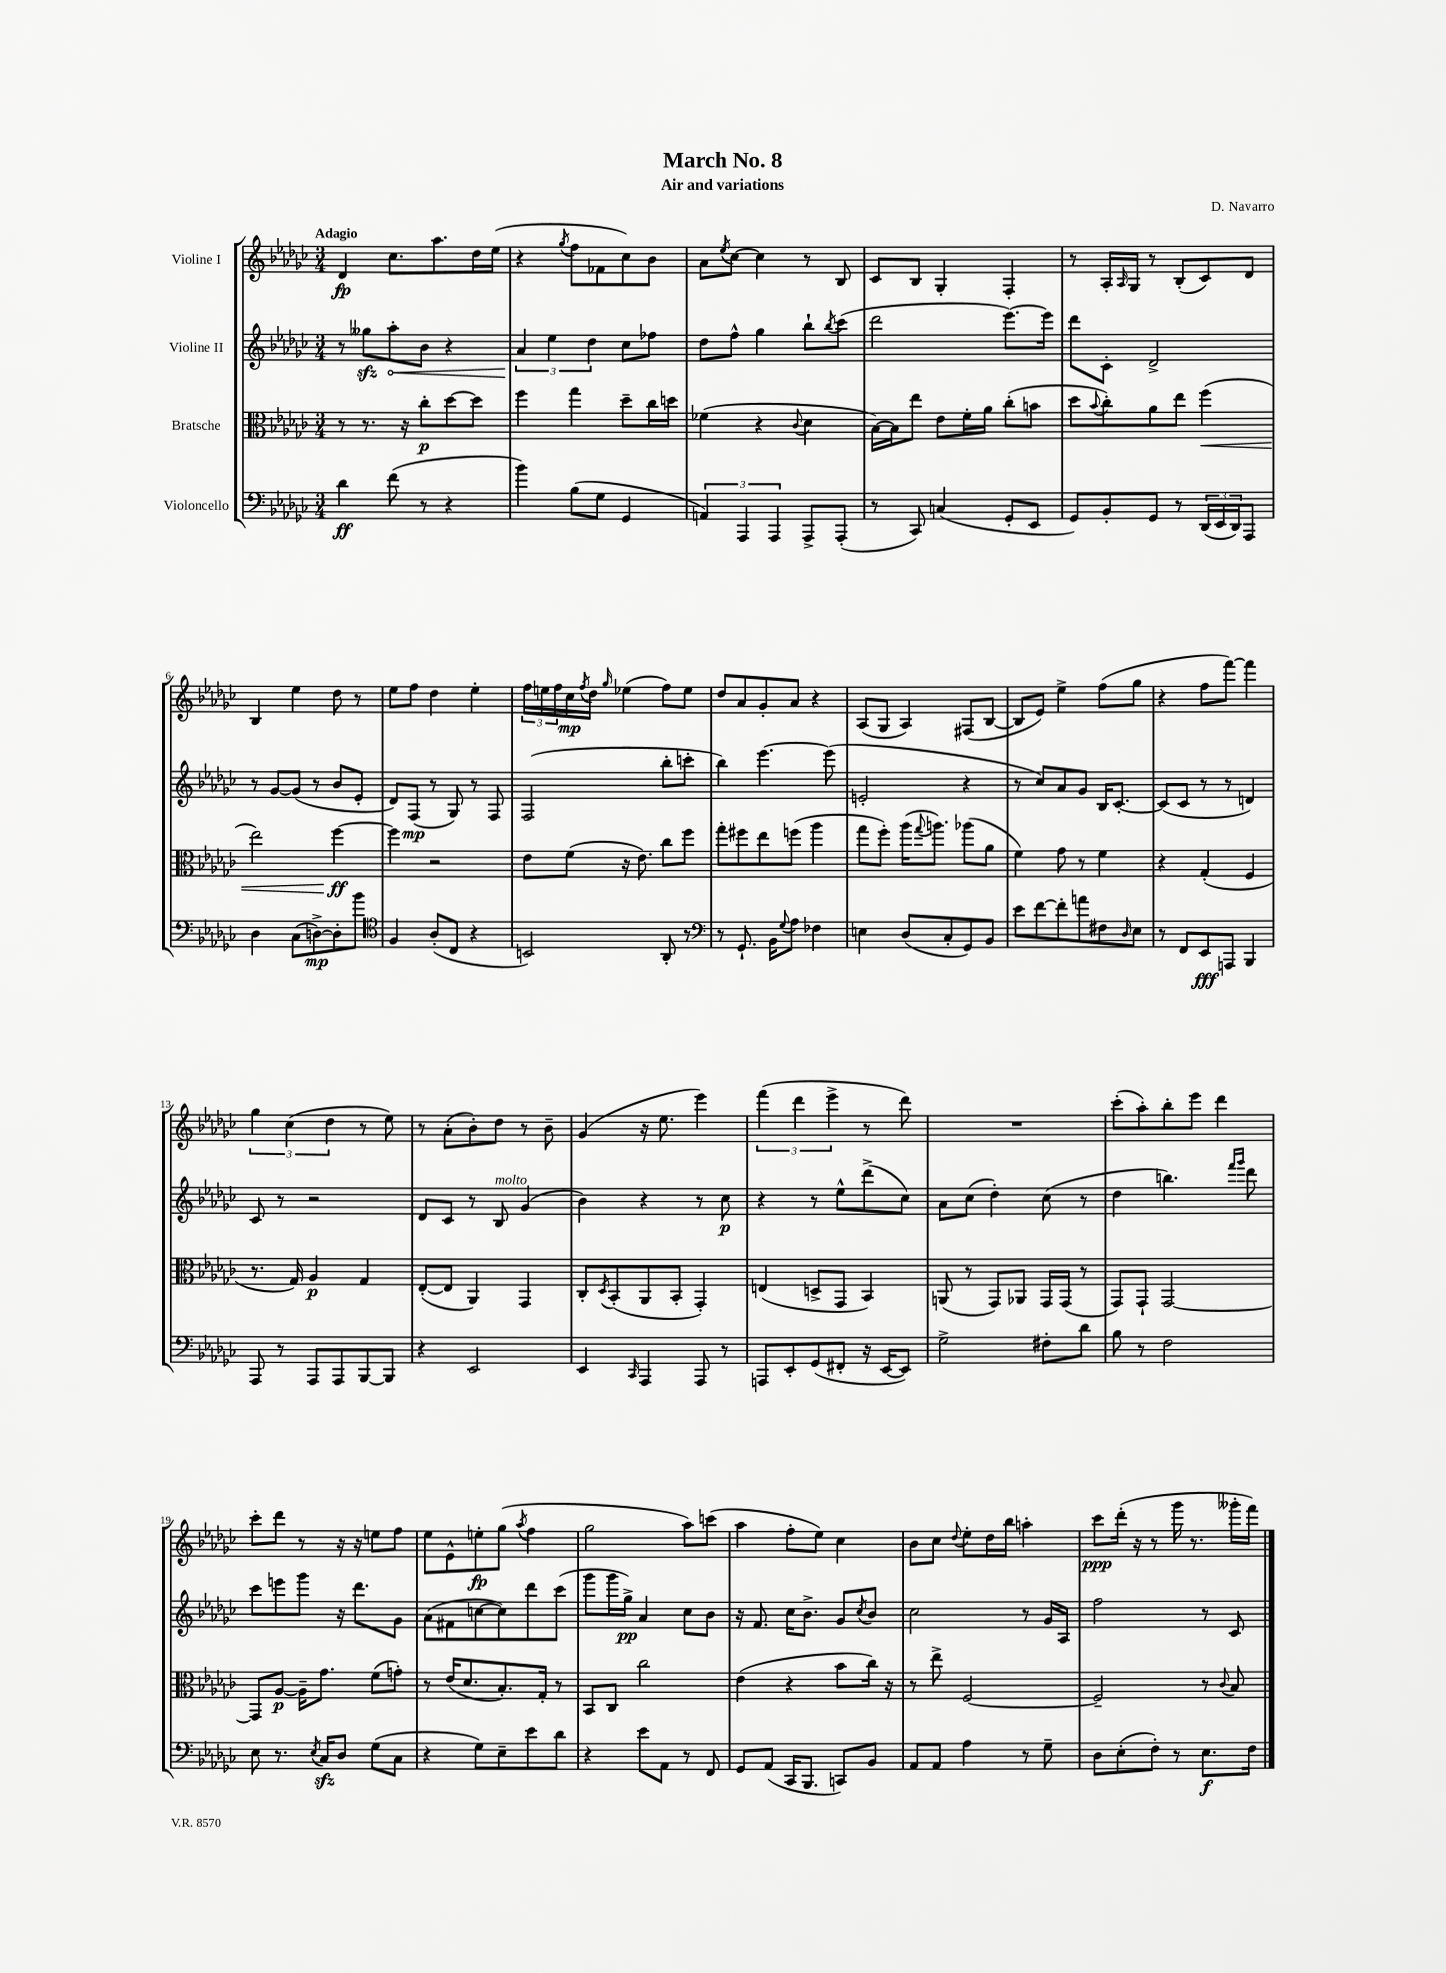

**kern	**kern	**kern	**kern
*staff4	*staff3	*staff2	*staff1
*clefF4	*clefC3	*clefG2	*clefG2
*k[b-e-a-d-g-c-]	*k[b-e-a-d-g-c-]	*k[b-e-a-d-g-c-]	*k[b-e-a-d-g-c-]
*M3/4	*M3/4	*M3/4	*M3/4
4d-\	8r	8r	4d-/
.	8.r	8gg--\L	.
(8f\	.	8aa-'\	8.cc-\L
.	16r	.	.
8r	8cc-'\L	8b-\J	.
.	.	.	8.aa-\
4r	[8dd-\	4r	.
.	8dd-\]J	.	16dd-\L
.	.	.	(16ee-\JJ
=	=	=	=
4b-\)	4ff\	6a-/	4r
.	.	6ee-\	.
.	.	.	8qgg-/
(8B-\L	4gg-\	.	8ff\L
.	.	6dd-\	.
8G-\J	.	.	8f-\
4GG-/	8dd-~\L	8cc-\L	8cc-\)
.	16cc-\L	8ff-\J	8b-\J
.	16dd\JJ	.	.
=	=	=	=
6AA/)	(4f-\	8dd-\L	8a-\L
.	.	.	8qee-/
.	.	8ff^^\J	[8cc-\J
6AAA-/	.	.	.
.	4r	4gg-\	4cc-\]
6AAA-/	.	.	.
.	8qqc-/	.	.
8AAA-^/L	4d-\	8bb-`\L	8r
.	.	8qbb-/	.
(8AAA-'/J	.	(8ccc-\J	8B-/
=	=	=	=
8r	[16B-\LL)	2ddd-\	8c-/L
.	16B-\]J	.	.
8CC-/)	8ee-\J	.	8B-/J
(4C/	8e-\L	.	4G-'/
.	16f'\L	.	.
.	16a-\JJ	.	.
8GG-'/L	(8cc-'\L	[8.eee-\L)	4F'/
8EE-/J	8b\J	.	.
.	.	16eee-\]Jk	.
=	=	=	=
8GG-/L)	8dd-\L	8ddd-\L	8r
.	8qqb-/	.	.
8BB-'/	8cc-'\)	8c-'\J	16A-'/LL
.	.	.	16qqA-/
.	.	.	16G-/JJ
8GG-/J	8a-\	2d-^/	8r
8r	8ee-\J	.	(8B-'/L
(24DD-/LL	(4ff\	.	8c-/)
24EE-/	.	.	.
24DD-/J)	.	.	.
8AAA-/J	.	.	8d-/J
=	=	=	=
4D-\	2ee-\)	8r	4B-/
.	.	[8g-/L	.
(8C-\L	.	(8g-/]J	4ee-\
[8D^\)	.	8r	.
8D'\]	[4ff\	8b-/L	8dd-\
8b-\J	.	8e-'/J	8r
=	=	=	=
*clefC4	*	*	*
4F/	4ff\]	8d-/L)	8ee-\L
.	.	(8F/J	8ff\J
(8A-'/L	2r	8r	4dd-\
8C-/J	.	8G-/)	.
4r	.	8r	4ee-'\
.	.	8F/	.
=	=	=	=
2BB/)	8e-\L	(2F/	24ff\LL
.	.	.	24ee\
.	.	.	24ff\
.	(8f\J	.	16cc-\
.	.	.	8qff/
.	.	.	16dd-\JJ
.	.	.	16qqgg-/
.	16r	.	(4ee-\
.	8.e-\)	.	.
8AA-'/	8cc-\L	8bb-'\L	8ff\L)
8r	8ff\J	8ccc'\J	8ee-\J
=	=	=	=
*clefF4	*	*	*
8r	8gg-'\L	4bb-\)	8dd-/L
8.GG-`/	8ff#\	.	8a-/
.	8ee-\	[4.eee-\	8g-'/
16BB-\LK	.	.	.
8qqG-/	.	.	.
8A-\J	(8ff\J	.	8a-/J
4F-\	4aa-\	.	4r
.	.	(8eee-\]	.
=	=	=	=
4E\	8gg-\L	2e'/	(8A-/L
.	8ff'\J)	.	8G-/J
(8D-/L	(16aa-\LK	.	4A-/)
.	8qqgg-/	.	.
.	8.aa\J)	.	.
8C-'/	.	.	.
8GG-/)	(8aa-\L	4r	(8F#/L
8BB-/J	8a-\J	.	[8B-/J
=	=	=	=
8e-\L	4f\)	8r	8B-/]L
[8f\	.	8cc-/L)	8e-/J)
8f'\]	8g-\	8a-/	4ee-^\
8a\	8r	8g-/J	.
8F#\	4f\	16B-/LK	(8ff\L
.	.	[8.c-'/J	.
16qqD-/	.	.	.
8E-\J	.	.	8gg-\J
=	=	=	=
8r	4r	(8c-/]L	4r
8FF/L	.	8c-/J	.
8EE-/	(4G-'/	8r	8ff\L
8AAA/J	.	8r	[8fff\J)
4BBB-/	4F/	4d/)	4fff\]
=	=	=	=
8AAA-/	8.r	8c-/	6gg-\
8r	.	8r	.
.	.	.	(6cc-\
.	16G-/)	.	.
8AAA-/L	4A-/	2r	.
.	.	.	6dd-\
8AAA-/	.	.	.
[8BBB-/	4G-/	.	8r
8BBB-/]J	.	.	8ee-\)
=	=	=	=
4r	([8E-'/L	8d-/L	8r
.	8E-/]J	8c-/J	(8a-'\L
2EE-/	4AA-/)	8r	8b-'\)
.	.	8B-/	8dd-\J
.	4GG-/	(4g-/	8r
.	.	.	8b-~\
=	=	=	=
4EE-/	8C-'/L	4b-\)	(4g-/
.	8qD-/	.	.
.	(8BB-'/	.	.
16qqCC-/	.	.	.
4AAA-/	8AA-/	4r	16r
.	.	.	8.ee-\
.	8BB-'/J	.	.
8AAA-/	4GG-'/)	8r	4eee-\)
8r	.	8cc-\	.
=	=	=	=
8AAA/L	(4E/	4r	(6fff\
8EE-'/	.	.	.
.	.	.	6ddd-\
(8GG-/	8D^/L	8r	.
.	.	.	6eee-^\
8FF#'/J	8GG-/J	8ee-^^\L	.
16r	4BB-/)	(8ddd-^\	8r
[16EE-/LK	.	.	.
8EE-/]J)	.	8cc-\J)	8ddd-\)
=	=	=	=
2G-^\	(8AA/	8a-\L	2.r
.	8r	(8cc-\J	.
.	8GG-/L)	4dd-'\)	.
.	8AA-/J	.	.
8F#'\L	16GG-/LL	(8cc-\	.
.	(16GG-/JJ	.	.
8d-\J	8r	8r	.
=	=	=	=
8B-\	8GG-/L)	4dd-\	(8ccc-'\L
8r	8GG-`/J	.	8aa-'\)
2F\	[2GG-/	4.bb\)	8bb-'\
.	.	.	8eee-\J
.	.	.	4ddd-\
.	.	16qqfff/LL	.
.	.	16qqggg-/JJ	.
.	.	8ddd-\	.
=	=	=	=
8E-\	8GG-/]L	8ccc-\L	8ccc-'\L
8.r	[8A-/J	8eee\	8ddd-\J
.	16A-~\]LK	8ggg-\J	8r
8qE-/	.	.	.
16C-/LK	8.g-\J	.	.
8D-/J	.	16r	16r
.	.	8.ddd-\L	16r
(8G-\L	(8f\L	.	8ee\L
8C-\J	8g'\J)	8g-\J	8ff\J
=	=	=	=
4r	8r	(8a-\L	8ee-\L
.	(16e-/LK	8f#\	8e-^^\
.	8.d-/	.	.
8G-\L)	.	[8cc\	8ee'\
8E-~\	8.B-'/)	8cc\])	(8gg-\J
.	.	.	8qaa-/
8e-\	.	8ddd-\	4ff\
.	16G-'/Jk	.	.
8d-\J	8r	(8ccc-\J	.
=	=	=	=
4r	8BB-/L	8ggg-\L	2gg-\
.	8C-/J	16ggg-\L	.
.	.	16gg-^\JJ)	.
8e-\L	2cc-\	4a-/	.
8AA-\J	.	.	.
8r	.	8cc-\L	8aa-\L)
8FF/	.	8b-\J	(8ccc\J
=	=	=	=
8GG-/L	(4e-\	16r	4aa-\
.	.	8.f/	.
(8AA-/J	.	.	.
16CC-/LK	4r	16cc-\LK	8ff'\L
8.BBB-/J	.	8.b-^\J	.
.	.	.	8ee-\J)
8CC/L)	8b-\L	8g-/L	4cc-\
.	.	8qcc-/	.
8BB-/J	16cc-\Jk)	8b-/J	.
.	16r	.	.
=	=	=	=
8AA-/L	8r	2cc-\	8b-\L
8AA-/J	8ee-^\	.	8cc-\J
.	.	.	8qqdd-/
4A-\	[2F/	.	8ee-'\L
.	.	.	16dd-\L
.	.	.	16bb-\JJ
8r	.	8r	4aa'\
8G-~\	.	16g-/LL	.
.	.	16A-/JJ	.
=	=	=	=
8D-\L	2F~/]	2ff\	8ccc-\L
(8E-'\	.	.	(16ddd-'\Jk
.	.	.	16r
8F'\J)	.	.	8r
8r	.	.	16ggg-\
.	.	.	8.r
8.E-\L	8r	8r	.
.	8qqc-/	.	.
.	8B-/	8c-/	16ggg--'\LL
16F\Jk	.	.	16fff\JJ)
==	==	==	==
*-	*-	*-	*-
